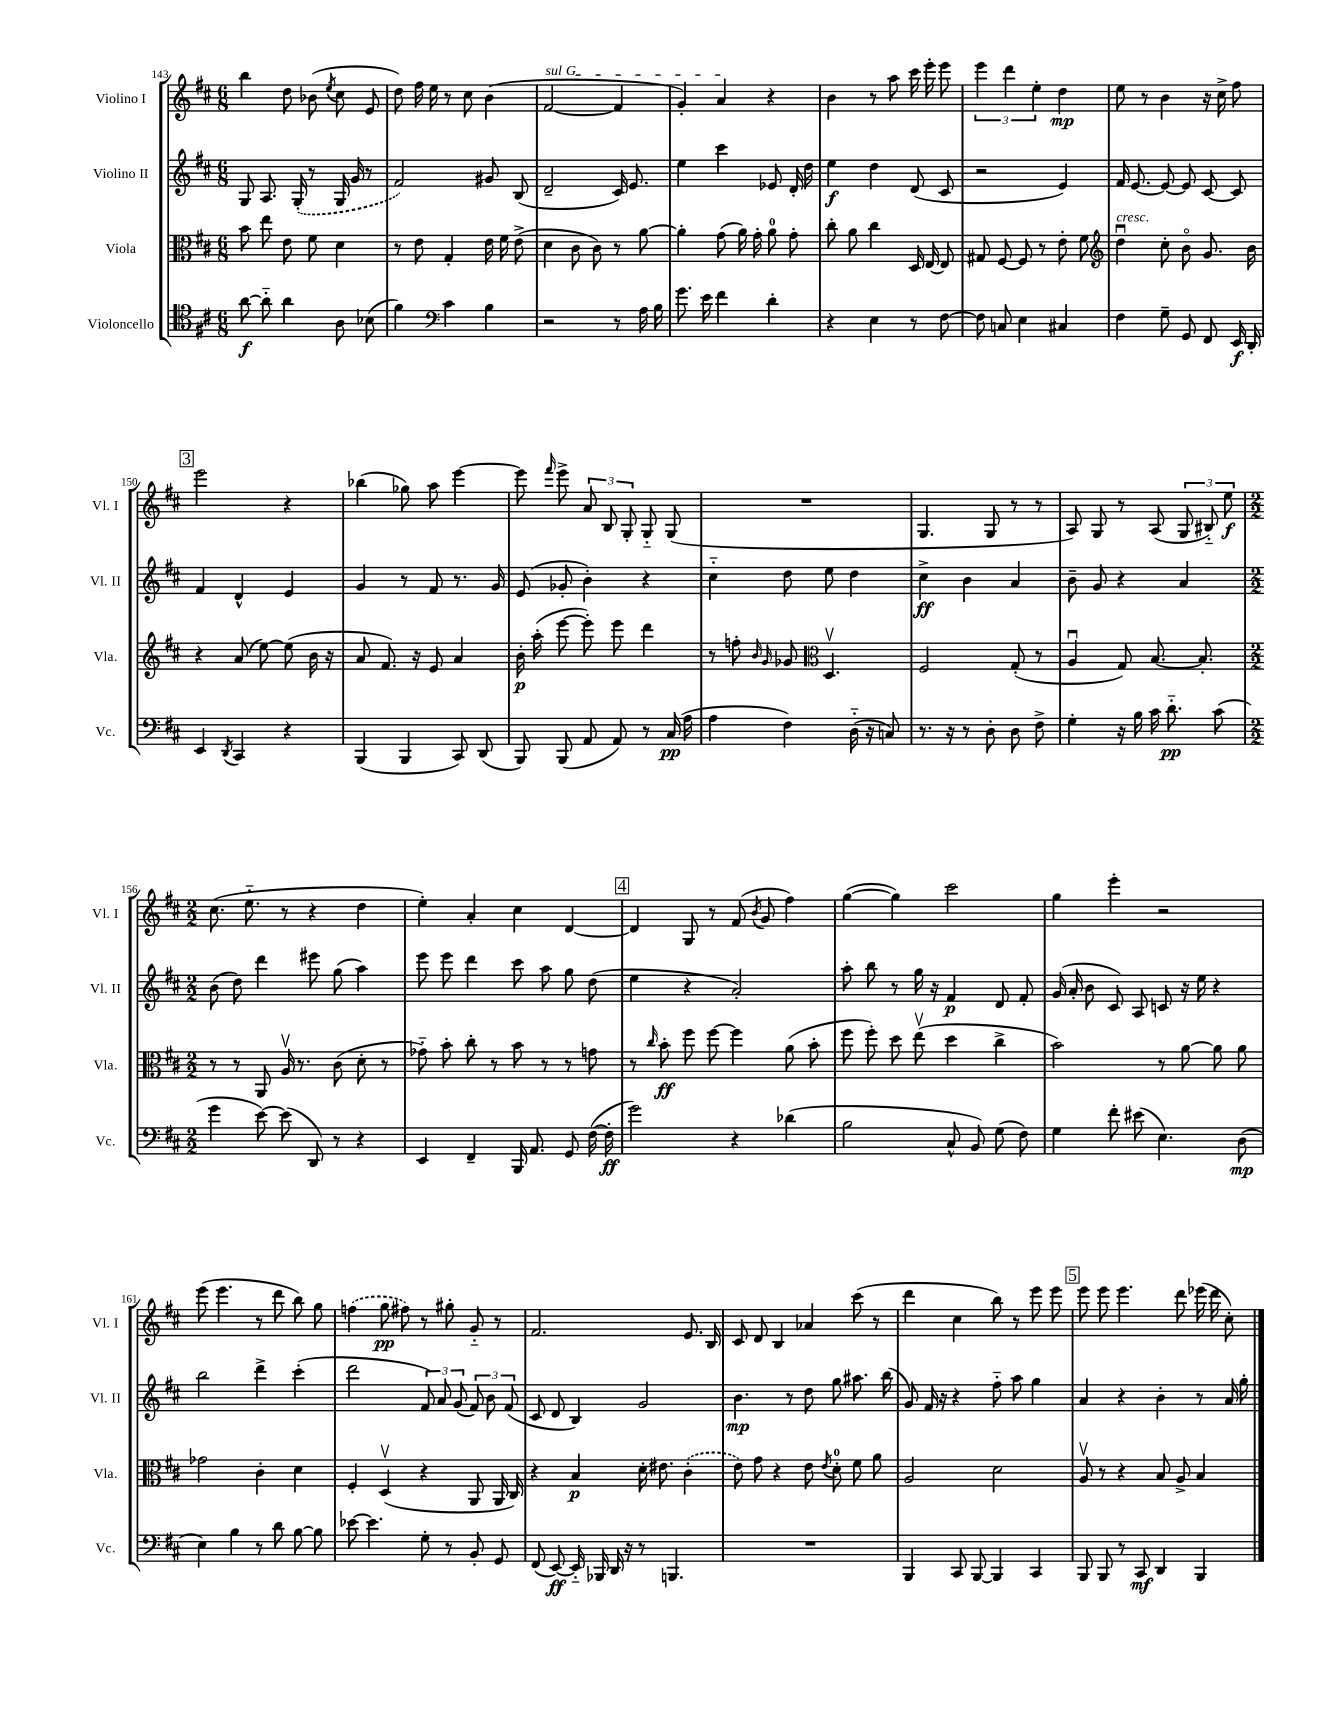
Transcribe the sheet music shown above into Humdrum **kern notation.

**kern	**kern	**kern	**kern
*staff4	*staff3	*staff2	*staff1
*clefC4	*clefC3	*clefG2	*clefG2
*k[f#c#]	*k[f#c#]	*k[f#c#]	*k[f#c#]
*M6/8	*M6/8	*M6/8	*M6/8
[8a	8b	8G	4bb
8a'~]	8ee	8.A	.
4a	8e	.	8dd
.	.	(16G'	.
.	8f#	8r	(8b-
.	.	.	8qee
8A	4d	16G	8cc#
.	.	16g	.
(8B-	.	8r	8e
=	=	=	=
4f#)	8r	2f#)	8dd)
.	8e	.	16ff#
.	.	.	16ee
*clefF4	*	*	*
4c#	4G'	.	8r
.	.	.	8cc#
4B	16e	8g#	(4b
.	16f#	.	.
.	(8e^	(8B	.
=	=	=	=
2r	4d	2d~	[2f#
.	8c#	.	.
.	8c#)	.	.
8r	8r	16c#)	4f#]
.	.	8.e	.
16A	[8a	.	.
16B	.	.	.
=	=	=	=
8.g	4a']	4ee	4g')
16e	.	.	.
4f#	(8g	4ccc#	4a
.	16a)	.	.
.	16g'	.	.
4d'	8a	8e-	4r
.	8g'	16d'	.
.	.	16dd	.
=	=	=	=
4r	8cc#'	4ee	4b
.	8a	.	.
4E	4cc#	4dd	8r
.	.	.	8aa
8r	16D	(8d	16ccc#
.	[16E	.	16eee'
[8F#	8E]	8c#	8eee
=	=	=	=
8F#]	8G#	2r	6eee
8C	[8F#	.	.
.	.	.	6ddd
4E	8F#]	.	.
.	.	.	6ee'
.	8r	.	.
4C#	8e'	4e)	4dd
.	8f#	.	.
=	=	=	=
*	*clefG2	*	*
4F#	4ddu	16f#	8ee
.	.	[8.e	.
.	.	.	8r
8G~	8cc#'	8e_	4b
8GG	8bo	8e]	.
8FF#	8.g	[8c#	16r
.	.	.	16cc#^
16EE	.	8c#]	8ff#
16DD'	16b	.	.
=	=	=	=
4EE	4r	4f#	2eee
8qDD	.	.	.
4CC#	(8a	4d^^	.
.	[8ee)	.	.
4r	(8ee]	4e	4r
.	16b	.	.
.	16r	.	.
=	=	=	=
(4BBB	8a	4g	(4bb-
.	8.f#)	.	.
4BBB	.	8r	8gg-)
.	16r	.	.
.	8e	8f#	8aa
8CC#)	4a	8.r	[4eee
(8DD	.	.	.
.	.	16g	.
=	=	=	=
8BBB)	16b'	(8e	8eee]
.	(16aa'	.	.
.	.	.	16qqfff#
(8BBB	[8eee	8g-'	8eee^
8AA	8eee'])	4b')	12a
.	.	.	12B
8AA)	8eee	.	.
.	.	.	12G'
8r	4ddd	4r	8G'~
(16C#	.	.	(8G
16A	.	.	.
=	=	=	=
4A	8r	4cc#'~	2.r
.	8ff'	.	.
.	16qqb	.	.
.	16qqg	.	.
4F#)	8g-	8dd	.
*	*clefC3	*	*
.	4.Dv	8ee	.
(16D'~	.	4dd	.
16r	.	.	.
8C)	.	.	.
=	=	=	=
8.r	2F#	4cc#^	4.G
16r	.	.	.
8r	.	4b	.
8D'	.	.	8G
8D	(8G'	4a	8r
8F#^	8r	.	8r
=	=	=	=
4G'	4Au	8b~	8A)
.	.	8g	8G
16r	8G)	4r	8r
16B	.	.	.
16c#	[8.B	.	(8A
8.d'~	.	.	.
.	.	4a	12G
.	8.B']	.	.
.	.	.	12B#'~)
(8c#	.	.	.
.	.	.	12ee
=	=	=	=
*M2/2	*M2/2	*M2/2	*M2/2
4g	8r	(8b	(8.cc#
.	8r	8dd)	.
.	.	.	8.ee'~
[8e)	8AA	4ddd	.
(8e]	16Av	.	8r
.	8.r	.	.
8DD)	.	8eee#	4r
8r	(8c#	(8gg	.
4r	8d'	4aa)	4dd
.	8r	.	.
=	=	=	=
4EE	8g-'~)	8eee	4ee')
.	8b'	8eee	.
4FF#~	8cc#'	4ddd	4a'
.	8r	.	.
16BBB	8b	8ccc#	4cc#
8.AA	.	.	.
.	8r	8aa	.
8GG	8r	8gg	[4d
([16F#	8g	(8dd	.
16F#']	.	.	.
=	=	=	=
2g)	8r	4ee	4d]
.	16qqcc#	.	.
.	8b'	.	.
.	8ff#	4r	8G
.	[8ff#	.	8r
4r	4ff#]	2a')	(8f#
.	.	.	8qb
.	.	.	8g
(4d-	(8a	.	4ff#)
.	8b'	.	.
=	=	=	=
2B	8ff#	8aa'	([4gg
.	8ff#')	8bb	.
.	8dd	8r	4gg])
.	(8eev	16gg	.
.	.	16r	.
8C#^^	4dd	4f#	2ccc#
8BB)	.	.	.
(8G	4cc#^	8d	.
8F#)	.	8f#'	.
=	=	=	=
4G	2b)	(16g	4gg
.	.	16a'	.
.	.	8b	.
8f#'	.	8c#)	4eee'
(8e#	.	8A	.
4.E)	8r	8c	2r
.	[8a	16r	.
.	.	16ee	.
.	8a]	4r	.
(8D	8a	.	.
=	=	=	=
4E)	2g-	2bb	(8eee
.	.	.	4.eee
4B	.	.	.
8r	4c#'	4ddd^	8r
8d	.	.	8ddd
[8B	4d	(4ccc#'	8bb)
8B]	.	.	8gg
=	=	=	=
[8e-	4F#'	2ddd	(4ff
4.e-]	.	.	.
.	(4Dv	.	8gg
.	.	.	8ff#)
8G'	4r	12f#)	8r
.	.	12a	.
8r	.	.	8gg#'
.	.	(12g	.
8BB'	8AA	12f#)	8g'~
.	.	12b	.
8GG	16AA	.	8r
.	.	(12f#	.
.	16C#)	.	.
=	=	=	=
(8FF#	4r	8c#	2.f#
[8EE)	.	8d	.
16EE'~]	4B	4B)	.
16BBB-	.	.	.
16DD	.	.	.
16r	.	.	.
8r	16d'	2g	.
.	8.e#	.	.
4.BBB	.	.	.
.	(4c#'	.	8.e
.	.	.	16B
=	=	=	=
1r	8e)	4.b	8c#
.	8g	.	8d
.	4r	.	4B
.	.	8r	.
.	8e	8dd	4a-
.	8qe	.	.
.	8d'	8gg	.
.	8f#	8.aa#	(8ccc#
.	8a	.	8r
.	.	(16bb	.
=	=	=	=
4BBB	2A	8g)	4ddd
.	.	16f#	.
.	.	16r	.
8CC#	.	4r	4cc#
[8BBB	.	.	.
4BBB]	2d	8ff#'~	8bb)
.	.	8aa	8r
4CC#	.	4gg	8eee
.	.	.	8eee
=	=	=	=
8BBB	8Av	4a	8eee
8BBB	8r	.	8eee
8r	4r	4r	4.eee
8CC#	.	.	.
4DD	8B	4b'	.
.	8A^	.	8ddd
4BBB	4B	8r	(16eee-
.	.	.	16ddd
.	.	16a	8cc#')
.	.	16gg'	.
==	==	==	==
*-	*-	*-	*-
